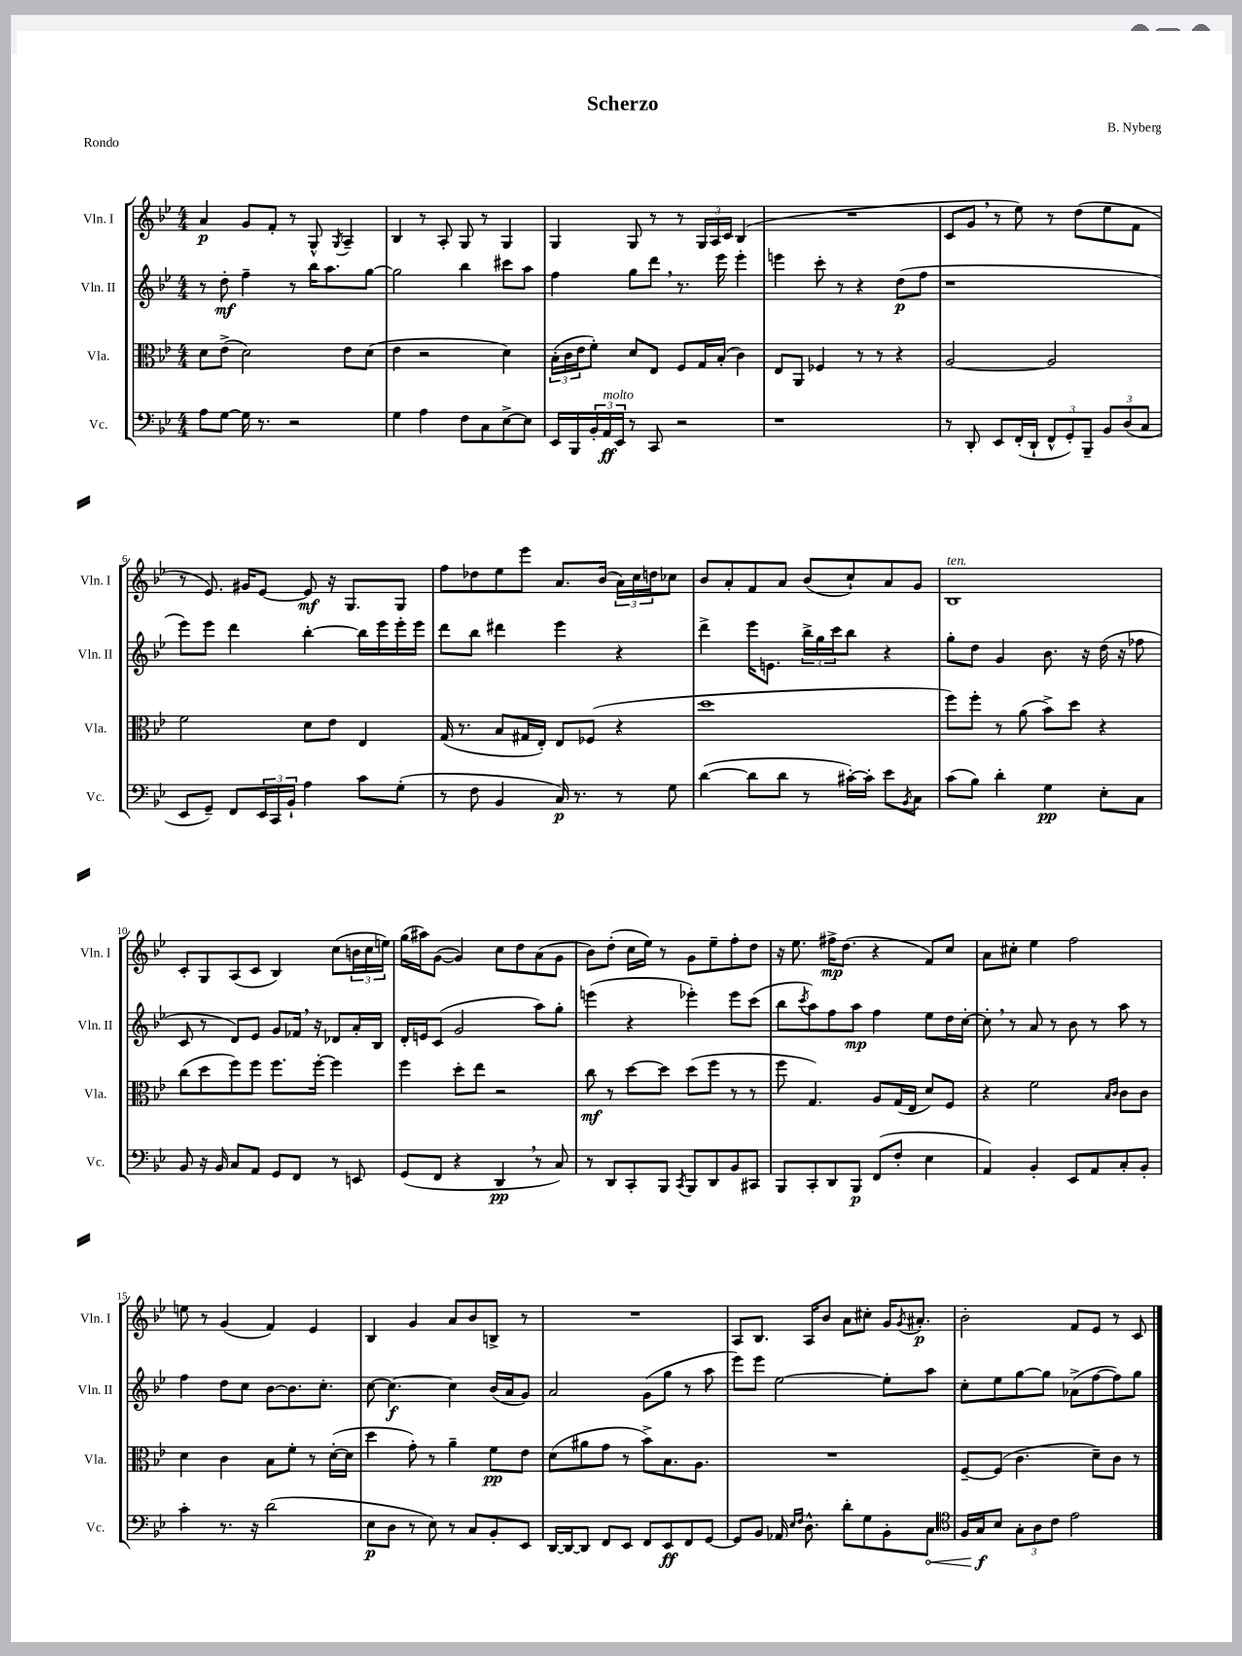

**kern	**kern	**kern	**kern
*staff4	*staff3	*staff2	*staff1
*clefF4	*clefC3	*clefG2	*clefG2
*k[b-e-]	*k[b-e-]	*k[b-e-]	*k[b-e-]
*M4/4	*M4/4	*M4/4	*M4/4
8A	8d	8r	4a
[8G	(8e-^	8dd'	.
16G]	2d)	4ff~	8g
8.r	.	.	.
.	.	.	8f'
2r	.	8r	8r
.	.	16bb-	8G^^
.	.	8.aa	.
.	.	.	8qG
.	8e-	.	4A~
.	(8d	[8gg	.
=	=	=	=
4G	4e-	2gg]	4B-
4A	2r	.	8r
.	.	.	8A'
8F	.	4bb-	8G
8C	.	.	8r
[8E-^	4d)	8ccc#	4G
8E-]	.	8aa	.
=	=	=	=
16EE-	(24B-'	4ff	4G
.	24c	.	.
16BBB-	.	.	.
.	24e-	.	.
24BB-'	8f')	.	.
24AA	.	.	.
24EE-	.	.	.
8r	8d	8gg	8G
8CC	8E-	8ddd	8r
2r	8F	8.r	8r
.	16G	.	24G
.	.	.	24A
.	(16B-'	16eee-	.
.	.	.	24c
.	4c)	4eee-'	(4B-
=	=	=	=
1r	8E-	4eee	1r
.	8AA	.	.
.	4F-	8ccc'	.
.	.	8r	.
.	8r	4r	.
.	8r	.	.
.	4r	(8dd	.
.	.	8ff	.
=	=	=	=
8r	[2A	1r	8c
8DD'	.	.	8g
8EE-	.	.	8r
(16FF'	.	.	8ee-)
16DD`	.	.	.
12FF^^	2A]	.	8r
12GG')	.	.	.
.	.	.	(8dd
12BBB-~	.	.	.
12BB-	.	.	8ee-
(12D	.	.	.
.	.	.	8f
12C	.	.	.
=	=	=	=
8EE-	2f	8eee-)	8r
8GG~)	.	8eee-	8.e-)
8FF	.	4ddd	.
.	.	.	16g#
24EE-	.	.	[8e-
24CC	.	.	.
24BB-`	.	.	.
4A	8d	[4bb-'	8e-]
.	8e-	.	16r
.	.	.	8.G
8c	4E-	16bb-]	.
.	.	16eee-	.
(8G'	.	16eee-'	8G
.	.	16eee-	.
=	=	=	=
8r	(16G	8ddd	8ff
.	8.r	.	.
8F	.	8bb-	8dd-
4BB-	8B-	4ddd#	8ee-
.	16G#	.	8eee-
.	16E-')	.	.
16C)	8E-	4eee-	8.a
8.r	.	.	.
.	(8F-	.	.
.	.	.	(16b-
8r	4r	4r	24a)
.	.	.	24cc
.	.	.	24dd
8G	.	.	8cc-
=	=	=	=
([4d	1dd	4ddd^	8b-
.	.	.	8a'
8d]	.	16eee-	8f
.	.	8.e	.
8d	.	.	8a
8r	.	24bb-^	(8b-
.	.	24gg	.
.	.	24ccc	.
[16c#')	.	8bb-	8cc`)
16c#']	.	.	.
8e-	.	4r	8a
8qBB-	.	.	.
8C	.	.	8g
=	=	=	=
(8c	8ff)	8gg'	1B-
8B-)	8ff'	8dd	.
4d'	8r	4g	.
.	(8a	.	.
4G	8b-^)	8.b-	.
.	8dd	.	.
.	.	16r	.
8E-'	4r	(16dd	.
.	.	16r	.
8C	.	8ff-	.
=	=	=	=
8BB-	(8cc	8c	8c'
16r	8dd	8r	8G
16BB-	.	.	.
8C	8ff)	8d)	(8A
8AA	8ff	8e-	8c
8GG	8.ff	8g	4B-)
8FF	.	16f-	.
.	[16ff'	16r	.
8r	4ff]	8d-	(8cc
8EE	.	16a'	24b
.	.	.	24cc
.	.	16B-	.
.	.	.	24ee)
=	=	=	=
(8GG	4ff	16d'	(16gg
.	.	16e	16aa#)
8FF	.	(8c	([8g
4r	8dd'	2g	4g])
.	8ee-	.	.
4DD	2r	.	8cc
.	.	.	8dd
8r	.	8aa)	(8a
8C)	.	8gg'	8g
=	=	=	=
8r	8cc	(4eee	8b-)
8DD	8r	.	(8dd'
8CC'	[8dd	4r	16cc
.	.	.	16ee-)
8BBB-	8dd]	.	8r
8qCC	.	.	.
8BBB-	(8dd	4eee-')	8g
8DD	8ff	.	8ee-~
8BB-	8r	8eee-	8ff'
8CC#	8r	(8ccc	8dd
=	=	=	=
8BBB-	8ff	8bb-	16r
.	.	.	8.ee-
.	.	8qccc	.
8CC'	4.G)	8aa)	.
8DD	.	8ff	16ff#^
.	.	.	(8.dd
8BBB-	.	8aa	.
(8FF	8A	4ff	4r
8F'	(16G	.	.
.	16E-	.	.
4E-	8d)	8ee-	8f)
.	8F	16dd	8cc
.	.	[16cc'	.
=	=	=	=
4AA)	4r	8cc']	8a
.	.	8r	8cc#'
4BB-'	2f	8a	4ee-
.	.	8r	.
8EE-	.	8b-	2ff
8AA	.	8r	.
.	16qqB-	.	.
.	16qqc	.	.
8C'	8c	8aa	.
8BB-'	8c	8r	.
=	=	=	=
4c'	4d	4ff	8ee
.	.	.	8r
8.r	4c	8dd	(4g
.	.	8cc	.
16r	.	.	.
(2d	8B-	[8b-	4f)
.	8f'	8.b-]	.
.	8r	.	4e-
.	.	8.cc'	.
.	([16d'	.	.
.	16d]	.	.
=	=	=	=
8E-	4dd	[8cc	4B-
8D	.	4.cc_	.
8r	8g')	.	4g
8E-)	8r	.	.
8r	4a~	4cc]	8a
8C	.	.	8b-
8BB-'	8f	(16b-	8B^
.	.	16a	.
8EE-	8e-	8g)	8r
=	=	=	=
[16DD	(8d	2a	1r
16DD_	.	.	.
8DD]	8a#	.	.
8FF	8g	.	.
8EE-	8r	.	.
8FF	8b-^)	(8g	.
8EE-	8.B-	8gg	.
8FF	.	8r	.
.	8.A	.	.
[8GG	.	8aa	.
=	=	=	=
8GG]	1r	8eee-)	8A
8BB-	.	8eee-	8.B-
16AA-	.	[2ee-	.
16qqE-	.	.	.
16qqF	.	.	.
8.D^^	.	.	16A
.	.	.	8b-
8d'	.	.	8a
8G	.	.	8cc#'
8BB-'	.	8ee-']	16g
.	.	.	8qg
.	.	.	8.a#'
8C	.	8aa	.
=	=	=	=
*clefC4	*	*	*
16F	[8F~	8cc'	2b-'
16G	.	.	.
8B-	(8F]	8ee-	.
12G'	4.c	[8gg	.
12A	.	.	.
.	.	8gg]	.
12c	.	.	.
2e-	.	(8a-^	8f
.	8d~)	[8ff	8e-
.	8c	8ff])	8r
.	8r	8gg	8c
==	==	==	==
*-	*-	*-	*-
